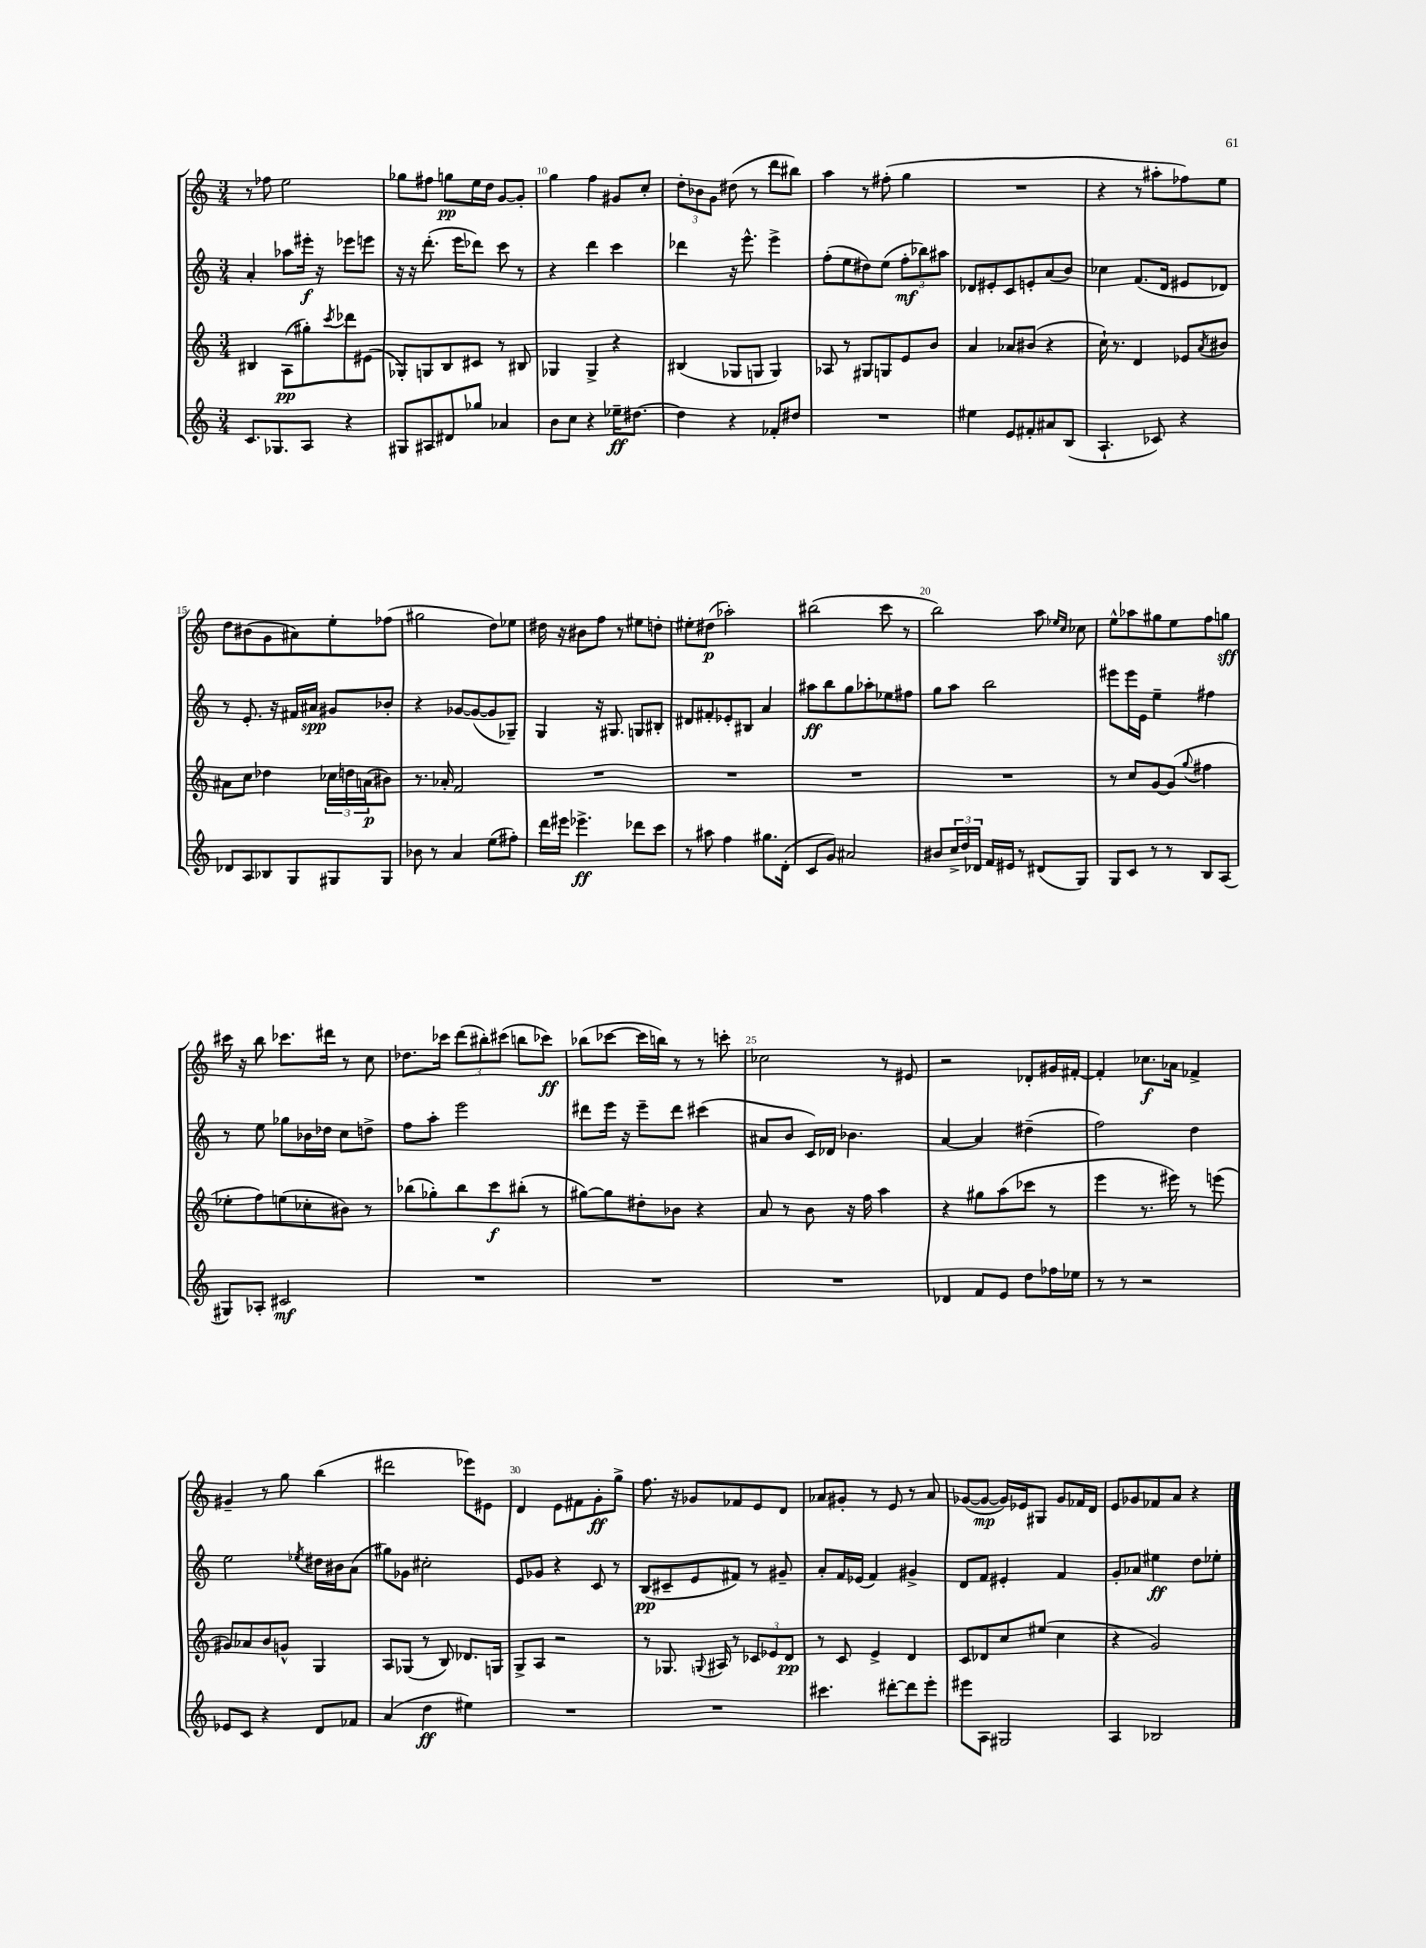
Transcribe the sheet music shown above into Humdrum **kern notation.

**kern	**kern	**kern	**kern
*staff4	*staff3	*staff2	*staff1
*clefG2	*clefG2	*clefG2	*clefG2
*k[]	*k[]	*k[]	*k[]
*M3/4	*M3/4	*M3/4	*M3/4
8.c	4B#	4a'	8r
.	.	.	8ff-
8.G-	.	.	.
.	(8A	8aa-	2ee
8A	8gg#')	16eee#'	.
.	.	16r	.
.	8qccc	.	.
4r	8ddd-	8eee-	.
.	(8e#	8eee	.
=	=	=	=
8G#	8G-')	16r	8gg-
.	.	16r	.
8A#	8G	(8.ddd'	8ff#
8d#	8B	.	8gg
.	.	16eee	.
8gg-	8c#	8ddd-)	16ee
.	.	.	16dd
4a-	8r	8ccc	[8g
.	8B#	8r	8g']
=	=	=	=
8b	4G-	4r	4gg
8cc	.	.	.
4r	4G-^	4ddd	4ff
16ee-~	4r	4ccc	8g#
[8.dd#	.	.	.
.	.	.	8cc'
=	=	=	=
4dd#]	(4B#	4ddd-	12dd'
.	.	.	12b-
.	.	.	12g
4r	8G-	16r	(8dd#
.	.	8.eee^^	.
.	8G	.	8r
8f-'	4G)	4eee^	8ddd
8dd#	.	.	8bb#)
=	=	=	=
2.r	8A-	(8ff'	4aa
.	8r	8ee	.
.	8G#	8dd#)	8r
.	8G	(8ee	(8ff#'
.	8e	12ff'	4gg
.	.	12bb-)	.
.	8b	.	.
.	.	12aa#	.
=	=	=	=
4ee#	4a	8d-	2.r
.	.	8e#'	.
8e	8a-	8c	.
8f#'	(8b#	8e'	.
8a#	4r	(8a	.
(8B	.	8b)	.
=	=	=	=
4.A`	16cc`)	4cc-	4r
.	8.r	.	.
.	4d	(8.f	8r
8c-)	.	.	8aa#'
.	.	16d	.
4r	8e-	8e#	8ff-)
.	8qa	.	.
.	8b#	8d-)	8ee
=	=	=	=
8d-	8a#	8r	8dd
8A	8cc	8.e'	(8b#
8B-	4dd-	.	8g
.	.	16r	.
8G	.	16f#	8a#)
.	.	16a#	.
8G#	24cc-	8g#	8ee'
.	24dd	.	.
.	(24a	.	.
8G#	8b#)	8b-'	(8ff-
=	=	=	=
8b-	8.r	4r	2gg#
8r	.	.	.
.	16a-'	.	.
4a	2f	[8g-	.
.	.	(8g-_	.
(8ee	.	8g-]	8dd)
8ff#')	.	8G-~)	8ee-
=	=	=	=
16ddd	2.r	4G	16dd#
16eee#	.	.	16r
4.eee-^	.	.	8b#
.	.	16r	8ff
.	.	8.G#	.
.	.	.	8r
8ddd-	.	8G	8ee#
8ccc	.	8B#'	8dd'
=	=	=	=
8r	2.r	8d#	8ee#'
8aa#	.	8f#'	(8dd#
4ff	.	8e-'	2aa-')
.	.	8B#	.
8.gg#	.	4a	.
(16d'	.	.	.
=	=	=	=
8c	2.r	8aa#	(2bb#
8g)	.	8bb	.
2a#	.	8gg	.
.	.	8aa-'	.
.	.	8ee-	8ccc
.	.	8ff#	8r
=	=	=	=
8b#	2.r	8gg	2bb)
24cc^	.	8aa	.
24dd	.	.	.
24d-	.	.	.
16f	.	2bb	.
16e#	.	.	.
8r	.	.	.
(8d#	.	.	8aa
.	.	.	16qqee-
.	.	.	16qqcc
8G)	.	.	8cc-
=	=	=	=
8G	8r	8eee#	8ee^^
8c	8cc	16eee#	8aa-
.	.	16e	.
8r	[8g	4ee~	8gg#
8r	(8g]	.	8ee
.	8qqgg	.	.
8B	4ff#	4ff#	8ff
(8A	.	.	8gg
=	=	=	=
8G#)	8ee-'	8r	16ccc#
.	.	.	16r
8A-'	8ff)	8ee	8bb
2c#	(8ee	8gg-	8.ccc-
.	8cc-'	16b-	.
.	.	16dd-	16ddd#
.	8b#)	8cc	8r
.	8r	8dd^	8cc
=	=	=	=
2.r	(8bb-	8ff	8.dd-
.	8gg-')	8aa'	.
.	.	.	16ccc-
.	8bb-	2eee	(12ddd
.	.	.	12bb#')
.	8ccc	.	.
.	.	.	(12ccc#
.	(8bb#'	.	8bb
.	8r	.	8ccc-)
=	=	=	=
2.r	[8gg#)	8ddd#	(8bb-
.	8gg#]	16eee	[8ccc-
.	.	16r	.
.	8dd#'	8eee~	16ccc-]
.	.	.	16bb)
.	8b-	8ddd#	8r
.	4r	(4ccc#	8r
.	.	.	8ccc'
=	=	=	=
2.r	8a	8a#	2cc-
.	8r	8b	.
.	8b	16c)	.
.	.	16d-	.
.	16r	4.b-	.
.	16ff	.	.
.	4aa	.	8r
.	.	.	8e#
=	=	=	=
4d-	4r	[4a	2r
8f	8gg#	4a]	.
8e	(8aa	.	.
8dd	8ccc-	(4dd#~	8d-'
16ff-	8r	.	16g#
16ee-	.	.	[16f#'
=	=	=	=
8r	4eee	2ff)	4f#']
8r	.	.	.
2r	8.r	.	8.cc-
.	16eee#)	.	16a-
.	8r	4dd	4f-^
.	(8eee	.	.
=	=	=	=
8e-	8g#)	2ee	4g#~
8c	8a-	.	.
4r	8b	.	8r
.	8g^^	.	8gg
.	.	8qee-	.
8d	4G	16dd#	(4bb
.	.	16b#	.
8f-	.	(8a	.
=	=	=	=
(4a	8A	8gg#)	2ddd#
.	(8G-	8g-	.
4dd	8r	2cc#'	.
.	8B)	.	.
4ee#)	8.d-	.	8eee-)
.	.	.	8e#
.	16G	.	.
=	=	=	=
2.r	8G^	8e	4d
.	8A	8g-	.
.	2r	4r	8e
.	.	.	8f#
.	.	8c	8g'
.	.	8r	8gg^
=	=	=	=
2.r	8r	(8B	8.ff
.	8.G-	8c#~	.
.	.	.	16r
.	.	8e	8g-
.	8qqG	.	.
.	16A#	.	.
.	8r	8f#)	8f-
.	12c-	8r	8e
.	12e-	.	.
.	.	8g#~	8d
.	12d	.	.
=	=	=	=
4.ccc#	8r	8a'	8a-
.	8c	16f	8g#'
.	.	(16e-	.
.	4e^	4f)	8r
[8ddd#'	.	.	8e
8ddd#]	4d	4g#^	8r
8eee'	.	.	8a-
=	=	=	=
8eee#	8c	8d	([8g-
8A	8d-	8f	8g-_
2G#	8cc	4e#'	16g-])
.	.	.	16e-
.	(8ee#	.	8G#
.	4cc	4f	8g-
.	.	.	16f-
.	.	.	16d
=	=	=	=
4A	4r	8g'	8e
.	.	8a-	8g-
2B-	2g)	4ee#	8f-
.	.	.	8a
.	.	8dd	4r
.	.	8ee-'	.
==	==	==	==
*-	*-	*-	*-
